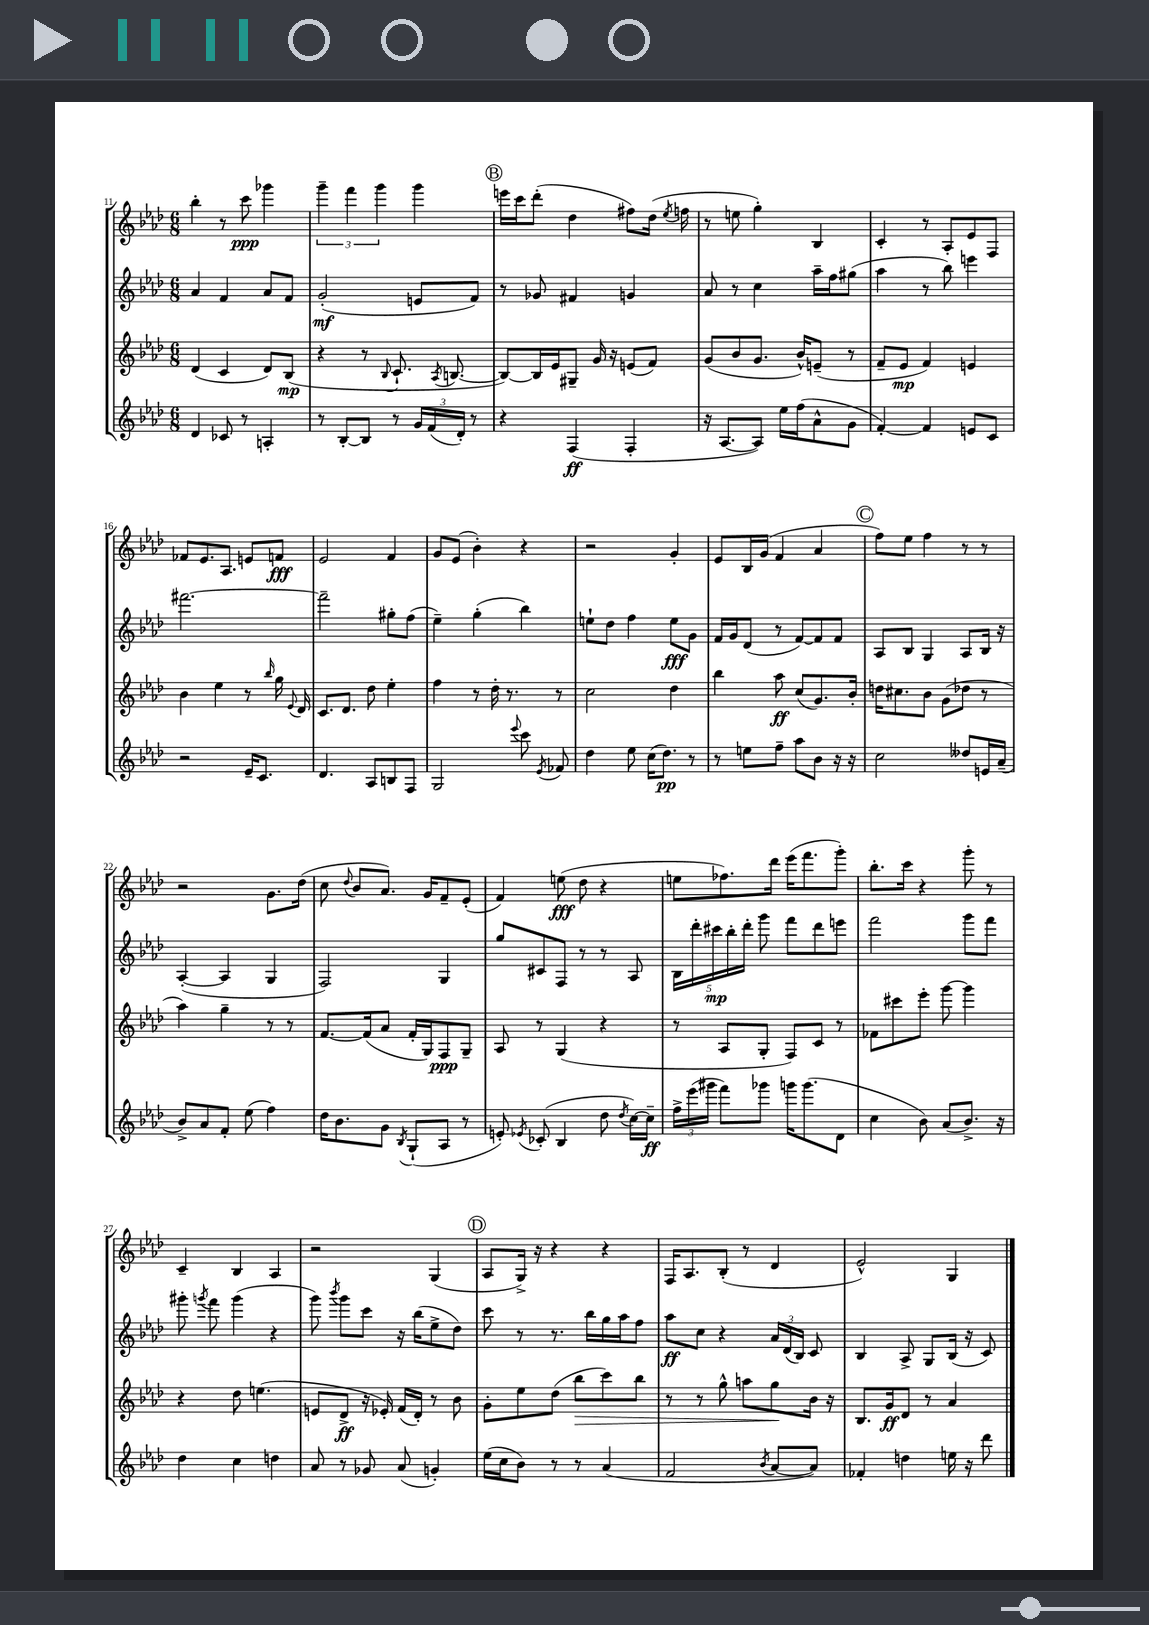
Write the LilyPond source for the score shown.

<<
\new StaffGroup <<
\new Staff = "s0" {
    \clef treble \key aes \major \numericTimeSignature \time 6/8
    \autoBeamOff bes''4-. r8 c'''8\ppp ges'''4 |
    \tuplet 3/2 { g'''4-- f'''4 g'''4 } g'''4 |
    \mark \markup { \circle "B" } e'''16[ c'''16 des'''8]-.( des''4 fis''8[) des''16]( \acciaccatura { ees''8 } f''16 |
    r8 e''8 g''4-.) bes4 |
    c'4-. r8 aes8[-. ees'8 f8] |
    fes'8[ ees'8. aes8.] e'8[ f'8]\fff |
    ees'2 f'4 |
    g'8[ ees'8]( bes'4-.) r4 |
    r2 g'4-. |
    ees'8[ bes16 g'16]( f'4 aes'4 |
    \mark \markup { \circle "C" } f''8[) ees''8] f''4 r8 r8 |
    r2 g'8.[ des''16]( |
    c''8 \appoggiatura { des''8 } bes'8[ aes'8.]) g'16[ f'8-- ees'8]-.( |
    f'4) e''8\fff( des''8 r4 |
    e''8[ fes''8.) des'''16] ees'''16[( f'''8. g'''8]-.) |
    bes''8.[-. c'''16] r4 g'''8-. r8 |
    c'4-- bes4 aes4 |
    r2 g4( |
    \mark \markup { \circle "D" } aes8[ g16]->) r16 r4 r4 |
    f16[ aes8. bes8]-.( r8 des'4 |
    ees'2-^) g4 \bar "|." |
}
\new Staff = "s1" {
    \clef treble \key aes \major \numericTimeSignature \time 6/8
    \autoBeamOff aes'4 f'4 aes'8[ f'8] |
    g'2-.\mf( e'8[ f'8]) |
    \mark \markup { \circle "B" } r8 ges'8 fis'4 g'4 |
    aes'8 r8 c''4 aes''16[-- f''16 gis''8]( |
    aes''4 r8 bes''8) e'''4 |
    fis'''2.~ |
    fis'''2-- gis''8[-. f''8]( |
    ees''4--) g''4-.( bes''4) |
    e''8[-! des''8] f''4 e''8[\fff g'8] |
    f'16[ g'16 des'8]( r8 f'8[~) f'8 f'8] |
    \mark \markup { \circle "C" } aes8[ bes8] g4 aes8[ bes16] r16 |
    aes4~-.( aes4 g4 |
    f2) g4 |
    g''8[ cis'8 f8] r8 r8 aes8 |
    \tuplet 5/4 { bes16[ des'''16-. cis'''16\mp bes''16-. des'''16]-. } g'''8 f'''8[ des'''8 e'''8] |
    f'''2 g'''8[ f'''8] |
    gis'''8-. \acciaccatura { g'''8 } f'''8 g'''4( r4 |
    g'''8) \acciaccatura { bes'''8 } g'''8[ c'''8] r16 bes''16[( ees''8-> des''8]) |
    \mark \markup { \circle "D" } c'''8 r8 r8. bes''16[ g''16 aes''16 f''8] |
    aes''8[\ff c''8] r4 \tuplet 3/2 { aes'16[ des'16( bes16]) } c'8 |
    bes4 aes8-> g8[ bes16]( r16 c'8) \bar "|." |
}
\new Staff = "s2" {
    \clef treble \key aes \major \numericTimeSignature \time 6/8
    \autoBeamOff des'4( c'4 des'8[) bes8]\mp( |
    r4 r8 \appoggiatura { bes8 } c'8.-! \acciaccatura { aes8 } b8.~ |
    \mark \markup { \circle "B" } b8[~) b16 ees'16 gis8]-- g'16 r16 e'8[( f'8]) |
    g'8[( bes'8 g'8.] bes'16[-^) e'8]--( r8 |
    f'8[-- ees'8]\mp f'4) e'4 |
    bes'4 ees''4 r8 \grace { bes''16 } g''16 \appoggiatura { ees'8 } des'16 |
    c'8.[ des'8.] des''8 ees''4-. |
    f''4 r8 des''16-. r8. r8 |
    c''2 des''4 |
    bes''4 aes''8\ff c''8[( g'8.) bes'16]-. |
    \mark \markup { \circle "C" } d''16[ cis''8. bes'8] g'8[( des''8] r8 |
    aes''4) g''4-- r8 r8 |
    f'8.[~ f'16( aes'8] f'16[-. g16) f8\ppp g8]-- |
    aes8 r8 g4( r4 |
    r8 aes8[ g8]-. f8[) c'8] r8 |
    fes'8[ cis'''8 ees'''8]-. g'''8~ g'''4 |
    r4 des''8 e''4.( |
    e'8[ des'8]->\ff r16 ees'16-.) f'16[( des'16]-.) r8 bes'8 |
    \mark \markup { \circle "D" } g'8[-. ees''8 des''8]( bes''8[\> c'''8) bes''8] |
    r8 r8 g''8-^ a''8[ g''8\! bes'16] r16 |
    bes8.[ g'16\ff des'8] r8 aes'4 \bar "|." |
}
\new Staff = "s3" {
    \clef treble \key aes \major \numericTimeSignature \time 6/8
    \autoBeamOff des'4 ces'8 r8 a4-. |
    r8 bes8[~-. bes8] r8 \tuplet 3/2 { g'16[ f'16( des'16]-.) } r8 |
    \mark \markup { \circle "B" } r4 f4\ff( f4-. |
    r16 aes8.[~ aes8]) ees''16[ f''16( aes'8-^ g'8] |
    f'4~-.) f'4 e'8[ c'8] |
    r2 ees'16[-- c'8.] |
    des'4. aes8[ b8 f8] |
    g2 \appoggiatura { ees'''8 } c'''8 \acciaccatura { ees'8 } fes'8 |
    des''4 ees''8 c''16[( des''8.]\pp) r8 |
    r8 e''8[ f''8]-- aes''8[ bes'8] r16 r16 |
    \mark \markup { \circle "C" } c''2 deses''8[ e'16 aes'16]--( |
    bes'8[->) aes'8 f'8]-. ees''8( f''4) |
    des''16[ bes'8. g'8] \acciaccatura { bes8 } g8[-!( aes8] r8 |
    e'8-.) \acciaccatura { ees'8 } ces'8-.( bes4 des''8 \acciaccatura { des''8 } c''16[~) c''16]--\ff |
    \tuplet 3/2 { f''16[-> ees'''16( gis'''16] } f'''8[) ges'''8] g'''16[ g'''8.( des'8] |
    c''4 bes'8) aes'8[( bes'8.]->) r16 |
    des''4 c''4 d''4 |
    aes'8 r8 ges'8 aes'8( g'4-.) |
    \mark \markup { \circle "D" } ees''16[( c''16 bes'8]) r8 r8 aes'4( |
    f'2 \acciaccatura { bes'8 } aes'8[~ aes'8]) |
    fes'4-. d''4 e''16 r16 des'''8 \bar "|." |
}
>>
>>
\layout { \context { \Score currentBarNumber = #11 } }
